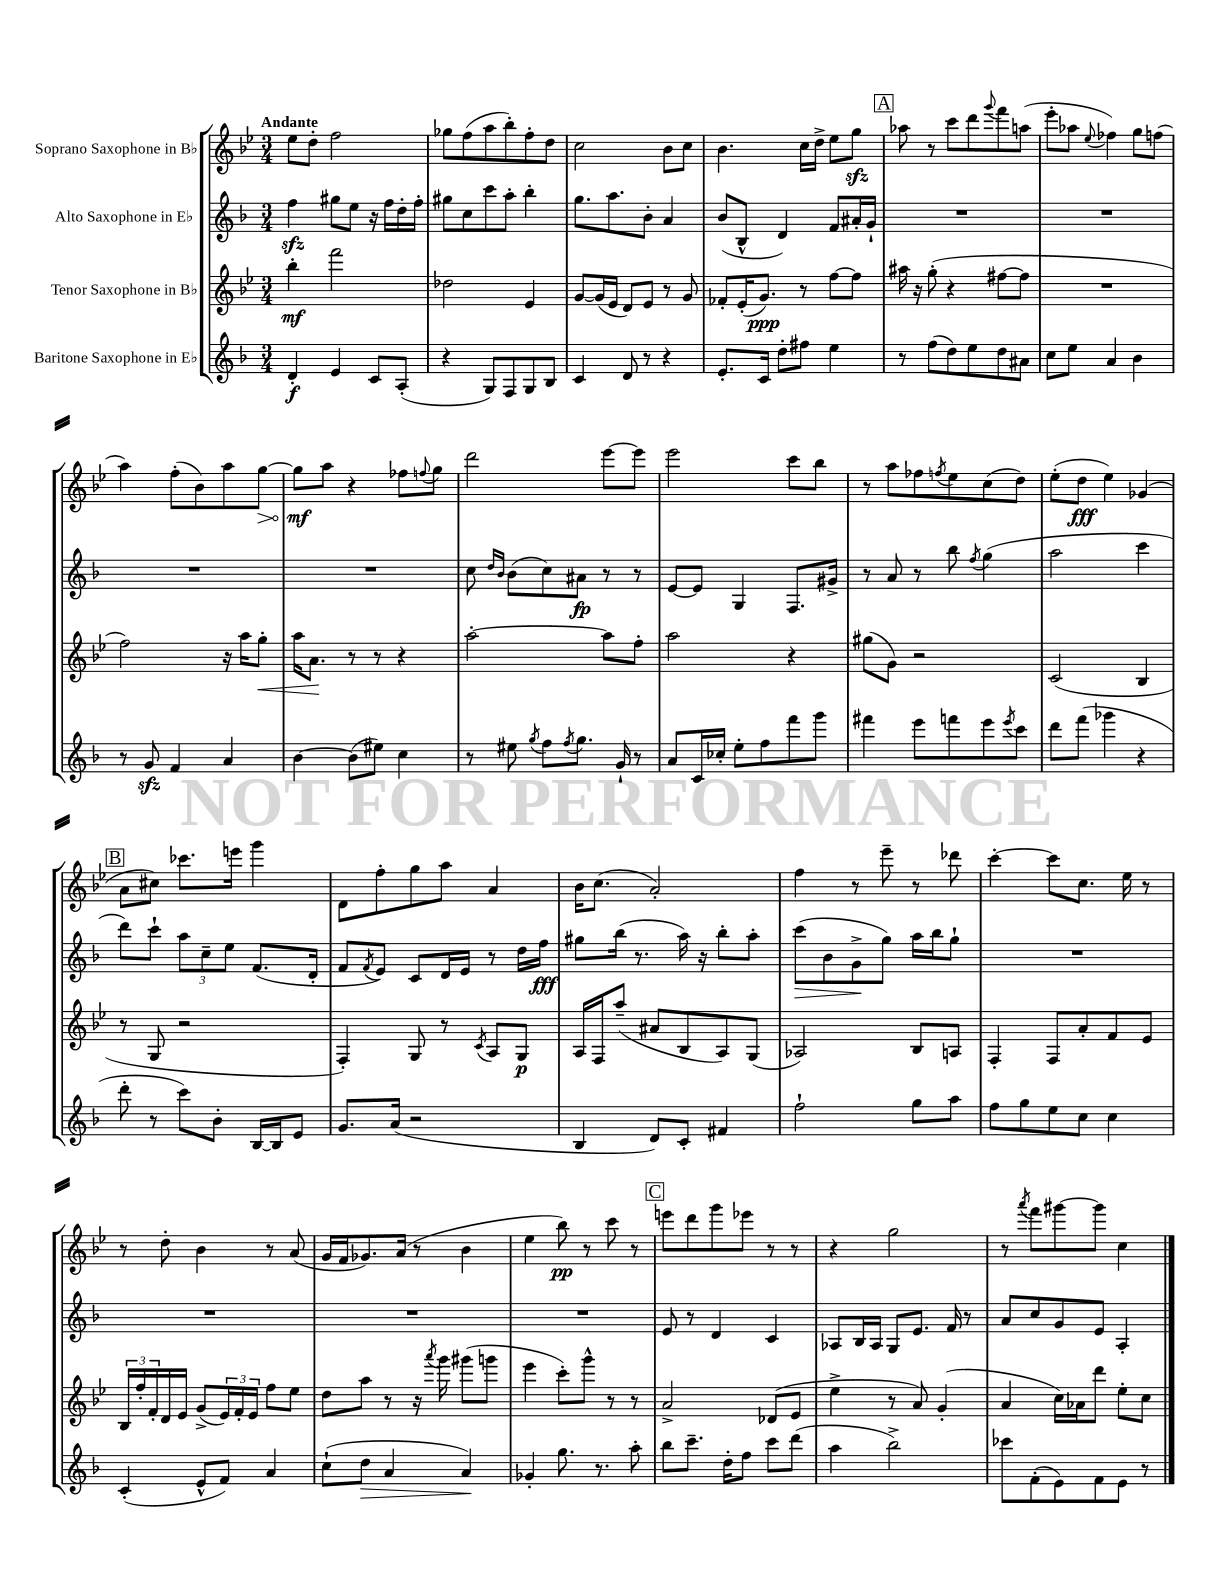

**kern	**kern	**kern	**kern
*staff4	*staff3	*staff2	*staff1
*clefG2	*clefG2	*clefG2	*clefG2
*k[b-]	*k[b-e-]	*k[b-]	*k[b-e-]
*M3/4	*M3/4	*M3/4	*M3/4
4d'/	4bb-'\	4ff\	8ee-\L
.	.	.	8dd'\J
4e/	2fff\	8gg#\L	2ff\
.	.	8ee\J	.
8c/L	.	16r	.
.	.	16ff\LL	.
(8A'/J	.	16dd'\	.
.	.	16ff'\JJ	.
=	=	=	=
4r	2dd-\	8gg#\L	8gg-\L
.	.	8cc\	(8ff\
8G/L)	.	8ccc\	8aa\
8F/	.	8aa'\J	8bb-'\)
8G/	4e-/	4bb-'\	8ff'\
8B-/J	.	.	8dd\J
=	=	=	=
4c/	[8g/L	8.gg\L	2cc\
.	(16g/]L	.	.
.	16e-/JJ	8.aa\	.
8d/	8d/L)	.	.
8r	8e-/J	8b-'\J	.
4r	8r	4a/	8b-\L
.	8g/	.	8cc\J
=	=	=	=
8.e'/L	8f-'/L	(8b-/L	4.b-\
.	(16e-'/K	8B-^^/J	.
16c/Jk	8.g/J)	.	.
8dd'\L	.	4d/)	.
8ff#\J	8r	.	16cc\LL
.	.	.	16dd^\JJ
4ee\	[8ff\L	8f/L	8ee-\L
.	8ff\]J	16a#'/L	8gg\J
.	.	16g`/JJ	.
=	=	=	=
8r	16aa#\	2.r	8aa-\
.	16r	.	.
(8ff\L	(8gg'\	.	8r
8dd\)	4r	.	8ccc\L
8ee\	.	.	8ddd\
.	.	.	8qqggg/
8dd\	[8ff#\L	.	8fff\
8a#\J	8ff#\]J	.	(8aa\J
=	=	=	=
8cc\L	2.r	2.r	8eee-'\L
8ee\J	.	.	8aa-\J
.	.	.	8qqee-/
4a/	.	.	4ff-\)
4b-\	.	.	8gg\L
.	.	.	(8ff\J
=	=	=	=
8r	2ff\)	2.r	4aa\)
8g/	.	.	.
4f/	.	.	(8ff'\L
.	.	.	8b-\)
4a/	16r	.	8aa\
.	16aa\LK	.	.
.	8gg'\J	.	[8gg\J
=	=	=	=
[4b-\	16aa\LK	2.r	8gg\]L
.	8.a\J	.	.
.	.	.	8aa\J
(8b-\]L	8r	.	4r
8ee#\J)	8r	.	.
4cc\	4r	.	8ff-\L
.	.	.	8qqff/
.	.	.	8gg\J
=	=	=	=
8r	[2aa'\	8cc\	2ddd\
.	.	16qqdd/LL	.
.	.	16qqb-/JJ	.
8ee#\	.	(8b-\L	.
8qgg/	.	.	.
8ff\L	.	8cc\)	.
8qff/	.	.	.
8.gg\J	.	8a#\J	.
.	8aa\]L	8r	[8eee-\L
16g`/	.	.	.
8r	8ff'\J	8r	8eee-\]J
=	=	=	=
8a/L	2aa\	[8e/L	2eee-\
16c/L	.	8e/]J	.
16cc-'/JJ	.	.	.
8ee'\L	.	4G/	.
8ff\	.	.	.
8fff\	4r	8.F/L	8ccc\L
8ggg\J	.	.	8bb-\J
.	.	16g#^/Jk	.
=	=	=	=
4fff#\	(8gg#\L	8r	8r
.	8g\J)	8a/	8aa\L
8eee\L	2r	8r	8ff-\
.	.	.	8qff/
8fff\	.	8bb-\	8ee-\
.	.	8qff/	.
8eee\	.	(4gg\	(8cc\
8qeee/	.	.	.
8ccc\J	.	.	8dd\J)
=	=	=	=
8ddd\L	(2c/	2aa\	(8ee-'\L
(8fff\J	.	.	8dd\J
4ggg-\	.	.	4ee-\)
4r	4B-/	4ccc\	(4g-/
=	=	=	=
8ddd'\	8r	8ddd\L)	8a\L
8r	8G/	8ccc`\J	8cc#\J)
8ccc\L)	2r	12aa\L	8.ccc-\L
.	.	12cc~\	.
8b-'\J	.	.	.
.	.	12ee\J	.
.	.	.	16eee\Jk
[16B-/LL	.	(8.f/L	4ggg\
16B-/]J	.	.	.
8e/J	.	.	.
.	.	16d'/Jk	.
=	=	=	=
8.g/L	4F'/)	8f/L	8d\L
.	.	8qf/	.
.	.	8e/J)	8ff'\
(16a/Jk	.	.	.
2r	8G/	8c/L	8gg\
.	8r	16d/L	8aa\J
.	.	16e/JJ	.
.	8qc/	.	.
.	8A/L	8r	4a/
.	8G/J	16dd\LL	.
.	.	16ff\JJ	.
=	=	=	=
4B-/	16A/LL	8gg#\L	16b-\LK
.	16F/J	.	(8.cc\J
.	(8aa~/J	(16bb-\Jk	.
.	.	8.r	.
8d/L)	8a#/L	.	2a'/)
8c'/J	8B-/	16aa\)	.
.	.	16r	.
4f#/	8A/)	8bb-'\L	.
.	(8G/J	8aa'\J	.
=	=	=	=
2ff`\	2A-/)	(8ccc\L	4ff\
.	.	8b-\	.
.	.	8g^\	8r
.	.	8gg\J)	8eee-~\
8gg\L	8B-/L	16aa\LL	8r
.	.	16bb-\J	.
8aa\J	8A/J	8gg`\J	8ddd-\
=	=	=	=
8ff\L	4F'/	2.r	[4ccc'\
8gg\	.	.	.
8ee\	8F/L	.	8ccc\]L
8cc\J	8a'/	.	8.cc\J
4cc\	8f/	.	.
.	.	.	16ee-\
.	8e-/J	.	8r
=	=	=	=
(4c'/	24B-/LL	2.r	8r
.	24ff'/	.	.
.	24f'/	.	.
.	16d/	.	8dd'\
.	16e-/JJ	.	.
8e^^/L	(8g^/L	.	4b-\
8f/J)	24e-/L)	.	.
.	24f'/	.	.
.	24e-/JJ	.	.
4a/	8ff\L	.	8r
.	8ee-\J	.	(8a/
=	=	=	=
(8cc`\L	8dd\L	2.r	16g/LL
.	.	.	16f/J
8dd\J	8aa\J	.	8.g-/)
4a/	8r	.	.
.	.	.	(16a/Jk
.	16r	.	8r
.	8qaaa/	.	.
.	16ggg\	.	.
4a/)	(8ggg#\L	.	4b-\
.	8ggg\J	.	.
=	=	=	=
4g-'/	4eee-\	2.r	4ee-\
8.gg\	8ccc'\L)	.	8bb-\)
.	8ggg^^\J	.	8r
8.r	.	.	.
.	8r	.	8ccc\
8aa'\	8r	.	8r
=	=	=	=
8bb-\L	2a^/	8e/	8eee\L
8.ccc~\J	.	8r	8ddd\
.	.	4d/	8ggg\
16dd'\LK	.	.	.
8ff\J	.	.	8eee-\J
8ccc\L	(8d-/L	4c/	8r
(8ddd\J	8e-/J	.	8r
=	=	=	=
4aa\	4ee-^\	8A-/L	4r
.	.	16B-/L	.
.	.	16A-/JJ	.
2bb-^\)	8r	8G/L	2gg\
.	8a/)	8.e/J	.
.	(4g'/	.	.
.	.	16f/	.
.	.	8r	.
=	=	=	=
8ccc-\L	4a/	8a/L	8r
.	.	.	8qaaa/
(8f'\	.	8cc/	8fff\L
8e\)	16cc\LL)	8g/	[8ggg#\
.	16a-\J	.	.
8f\	8ddd\J	8e/J	8ggg#\]J
8e\J	8ee-'\L	4A'/	4cc\
8r	8cc\J	.	.
==	==	==	==
*-	*-	*-	*-
